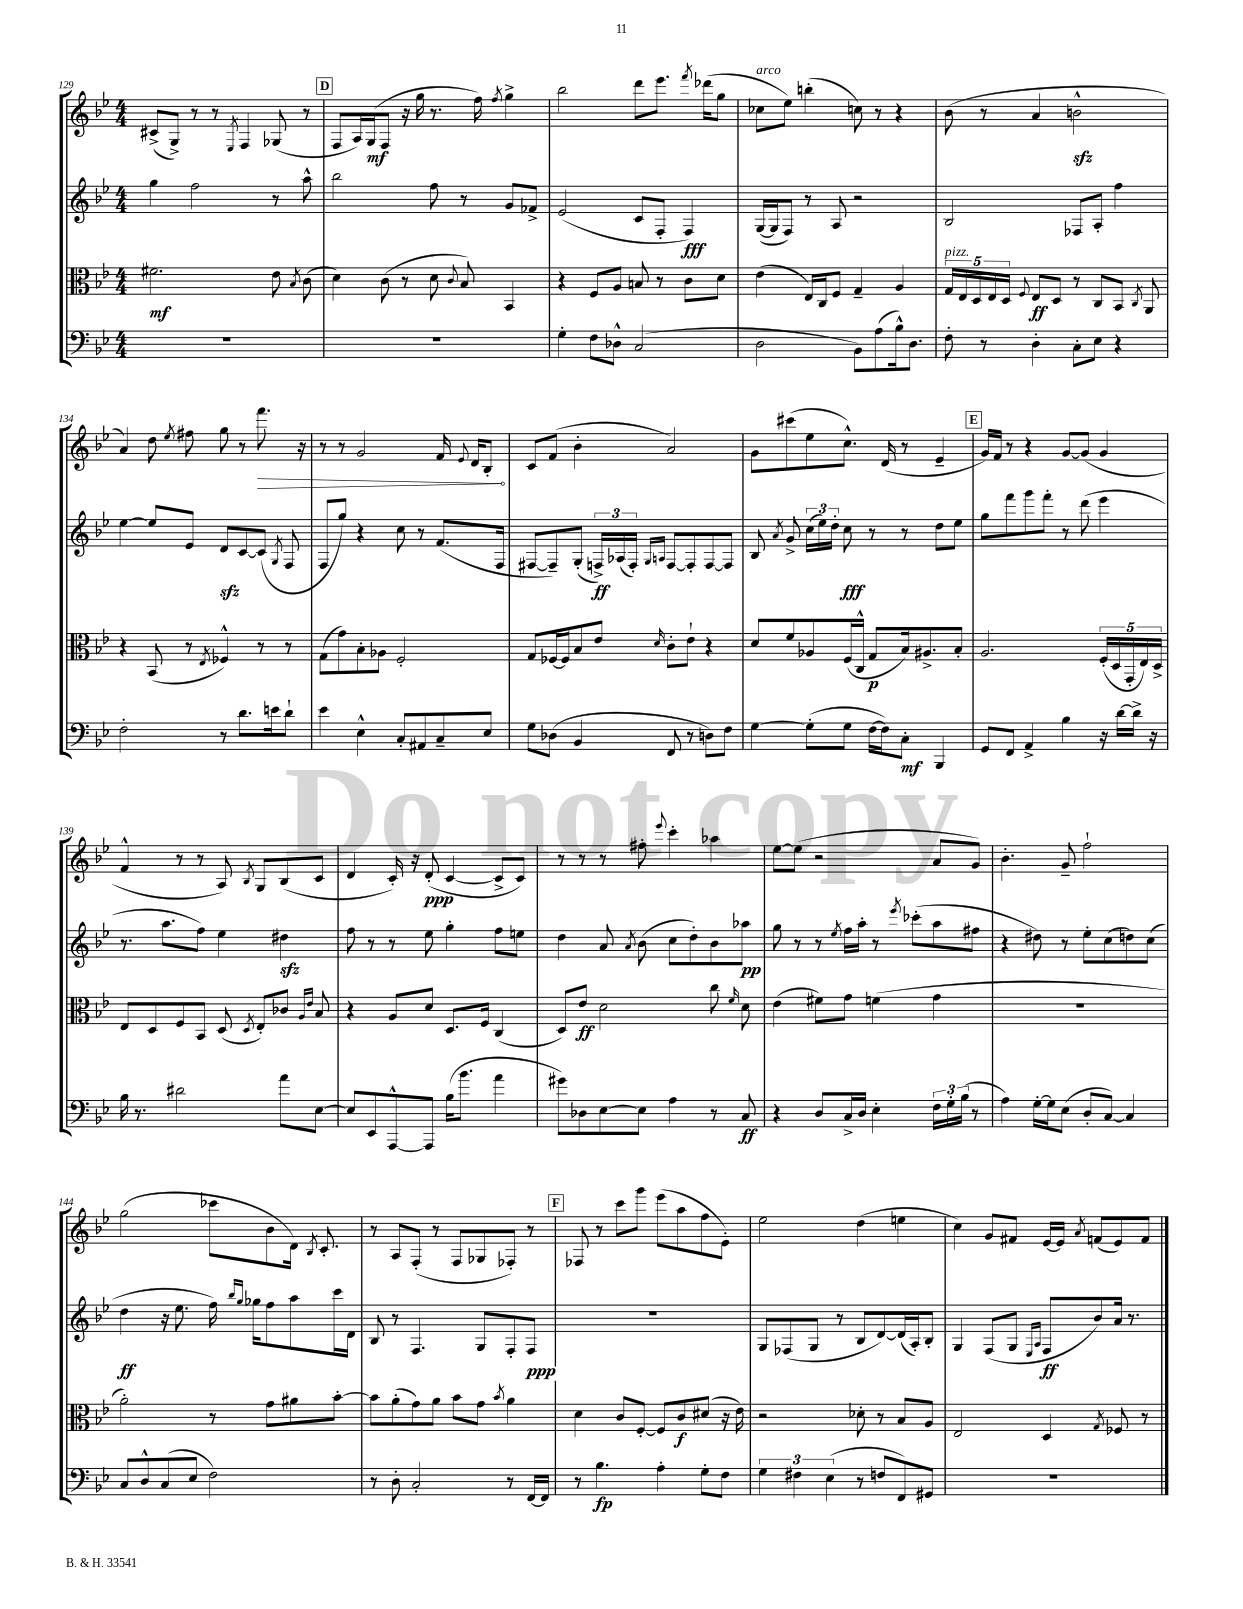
<<
\new StaffGroup <<
\new Staff = "s0" {
    \clef treble \key bes \major \numericTimeSignature \time 4/4
    \autoBeamOff cis'8[->( g8]->) r8 r8 \acciaccatura { ees8 } f4 ges8( r8 |
    \mark \markup { \box "D" } f8[ a16) g16\mf( f8] r16 g''16 r8. f''16) \acciaccatura { f''8 } g''4-> |
    bes''2 d'''8[ ees'''8.] \acciaccatura { f'''8 } des'''16[( g''8] |
    ces''8[^\markup { \italic "arco" } ees''8]) b''4-.( c''8) r8 r4 |
    bes'8( r8 a'4 b'2-^\sfz |
    a'4) d''8 \acciaccatura { ees''8 } fis''8 g''8 r8 \once \override Hairpin.circled-tip = ##t f'''8.\> r16 |
    r8 r8 g'2 f'16 \appoggiatura { ees'8 } d'16[ bes8]-.\! |
    c'8[ f'8]( bes'4-. a'2) |
    g'8[ cis'''8( ees''8 c''8.]-^) d'16( r8 ees'4-- |
    \mark \markup { \box "E" } g'16[) f'16] r8 r4 g'8[~ g'8]( g'4 |
    f'4-^ r8 r8 a8) \acciaccatura { bes8 } g8[ bes8( c'8] |
    d'4 c'16-.) r16 d'8-.\ppp( c'4~ c'8[-> c'8]) |
    r8 r8 r8 fis''8-. \appoggiatura { ees'''8 } c'''4-. aes''4 |
    ees''8[~ ees''8]( r2 a'8[ g'8]) |
    bes'4.-. g'8-- f''2-! |
    g''2( ces'''8[ bes'8 d'16]) \acciaccatura { bes8 } c'8.-. |
    r8 a8[ f8]-.( r8 f8[ ges8 fes8]-.) r8 |
    \mark \markup { \box "F" } fes8 r8 c'''8[ g'''8] ees'''8[( a''8 f''8 ees'8]-.) |
    ees''2 d''4( e''4 |
    c''4) g'8[ fis'8] ees'16[~ ees'16] \acciaccatura { a'8 } f'8[( ees'8) f'8] \bar "|." |
}
\new Staff = "s1" {
    \clef treble \key bes \major \numericTimeSignature \time 4/4
    \autoBeamOff g''4 f''2 r8 a''8-^ |
    \mark \markup { \box "D" } bes''2 f''8 r8 g'8[ fes'8]-> |
    ees'2( c'8[ f8]-. f4\fff) |
    g16[~( g16 f8]) r8 a8 r2 |
    bes2 fes8[ a8]-. f''4 |
    ees''4~ ees''8[ ees'8] d'8[\sfz c'8~ c'8]( \acciaccatura { g8 } f8 |
    f8[ g''8]) r4 c''8 r8 f'8.[( f16] |
    fis8[~ fis8--) g8]-.( \tuplet 3/2 { f16[->\ff) aes16( f16]-.) } \grace { g16[ a16] } f8[~ f8-. f8~ f8] |
    bes8 \acciaccatura { a'8 } g'8-> \tuplet 3/2 { c''16[( ees''16) d''16]-. } c''8\fff r8 r8 d''8[ ees''8] |
    \mark \markup { \box "E" } g''8[ f'''8 g'''8 f'''8]-. r8 d'''8( ees'''4 |
    r8. a''8.[ f''8]) ees''4 dis''4\sfz |
    f''8 r8 r8 ees''8 g''4-. f''8[ e''8] |
    d''4 a'8 \acciaccatura { a'8 } bes'8( c''8[ d''8-.) bes'8 aes''8]\pp |
    g''8 r8 r8 \acciaccatura { ees''8 } f''16[ a''16]-. r8 \acciaccatura { ees'''8 } ces'''8[-.( a''8 fis''8] |
    r4 dis''8) r8 ees''8[-. c''8( d''8) c''8]( |
    d''4\ff r16 ees''8. f''16) \grace { bes''16[ g''16] } ges''16[ f''8 a''8 c'''16 d'16] |
    bes8 r8 f4. g8[ f8-. f8]\ppp |
    \mark \markup { \box "F" } R1 |
    g8[ fes8( g8] r8 bes8[ d'8~) d'16( a16-.) bes8]-. |
    g4 f8[( g8] \grace { ees16[ a16] } f8[\ff bes'8) a'16] r8. \bar "|." |
}
\new Staff = "s2" {
    \clef alto \key bes \major \numericTimeSignature \time 4/4
    \autoBeamOff fis'2.\mf ees'8 \acciaccatura { bes8 } c'8( |
    \mark \markup { \box "D" } d'4) c'8( r8 d'8 \appoggiatura { c'8 } bes8) bes,4 |
    r4 f8[ a8] b8 r8 c'8[ d'8] |
    ees'4( ees16[) c16 f8] g4-- a4 |
    \tuplet 5/4 { g16[^\markup { \italic "pizz." } ees16 d16 ees16 d16] } \appoggiatura { f8 } ees8[\ff d8] r8 c8[ bes,8] \acciaccatura { c8 } a,8 |
    r4 bes,8( r8 \acciaccatura { ees8 } fes4-^) r8 r8 |
    g8[( g'8) bes8-. aes8] f2-. |
    g8[ fes16~ fes16 bes8 ees'8] \grace { d'16 } c'8[-. ees'8]-! r4 |
    d'8[ f'8 aes8 f16( c16]-^ g8[\p bes16) ais8.-> bes8]-. |
    \mark \markup { \box "E" } a2. \tuplet 5/4 { f16[-.( d16 g,16-. ees16) d16]-> } |
    ees8[ d8 f8 bes,8] d8( \acciaccatura { d8 } ees8[-.) ces'8] \grace { a16[ ees'16] } bes8 |
    r4 a8[ d'8] d8.[ f16] c4( |
    d8[) ees'8]\ff d'2 c''8 \grace { f'16 } d'8 |
    ees'4( fis'8[) g'8] f'4( g'4 |
    R1 |
    a'2-.) r8 g'8[ ais'8 bes'8]~-. |
    bes'8[ a'8-.( g'8) a'8] bes'8[ g'8] \acciaccatura { bes'8 } a'4 |
    \mark \markup { \box "F" } d'4 c'8[ f8]~-. f8[ c'8\f dis'8]( r16 ees'16) |
    r2 des'8-. r8 bes8[ a8] |
    ees2 d4 \acciaccatura { g8 } fes8 r8 \bar "|." |
}
\new Staff = "s3" {
    \clef bass \key bes \major \numericTimeSignature \time 4/4
    \autoBeamOff R1 |
    \mark \markup { \box "D" } R1 |
    g4-. f8[ des8]-^ c2( |
    d2 bes,8[) a8( bes16-^) d8.] |
    f8-. r8 d4-. c8[-. ees8] r4 |
    f2-. r8 d'8.[ e'16 d'8]-! |
    ees'4 ees4-^ c8[-. ais,8 c8-- ees8] |
    g8[ des8]( bes,4 f,8 r8 d8[) f8] |
    g4~ g8[-.( g8] f16[~ f16) c8]-.\mf bes,,4 |
    \mark \markup { \box "E" } g,8[ f,8] a,4-> bes4 r16 d'16[~ d'16]-> r16 |
    bes16 r8. dis'2 a'8[ ees8]~ |
    ees8[ ees,8 a,,8~-^ a,,8] bes16[( bes'8.] a'4 |
    gis'8[) des8 ees8~ ees8] a4 r8 c8\ff |
    r4 d8[ c16-> d16] ees4-. \tuplet 3/2 { f16[ g16-. bes16]( } r8 |
    a4) g16[~-. g16 ees8]( d8[-. c8]~) c4 |
    c8[ d8-^ c8( ees8] f2) |
    r8 d8-. c2-. r8 f,16[~ f,16] |
    \mark \markup { \box "F" } r8 bes4.\fp a4-. g8[-. f8] |
    \tuplet 3/2 { g4 fis4 ees4( } r8 f8[ f,8) gis,8] |
    R1 \bar "|." |
}
>>
>>
\layout { \context { \Score currentBarNumber = #129 } }
